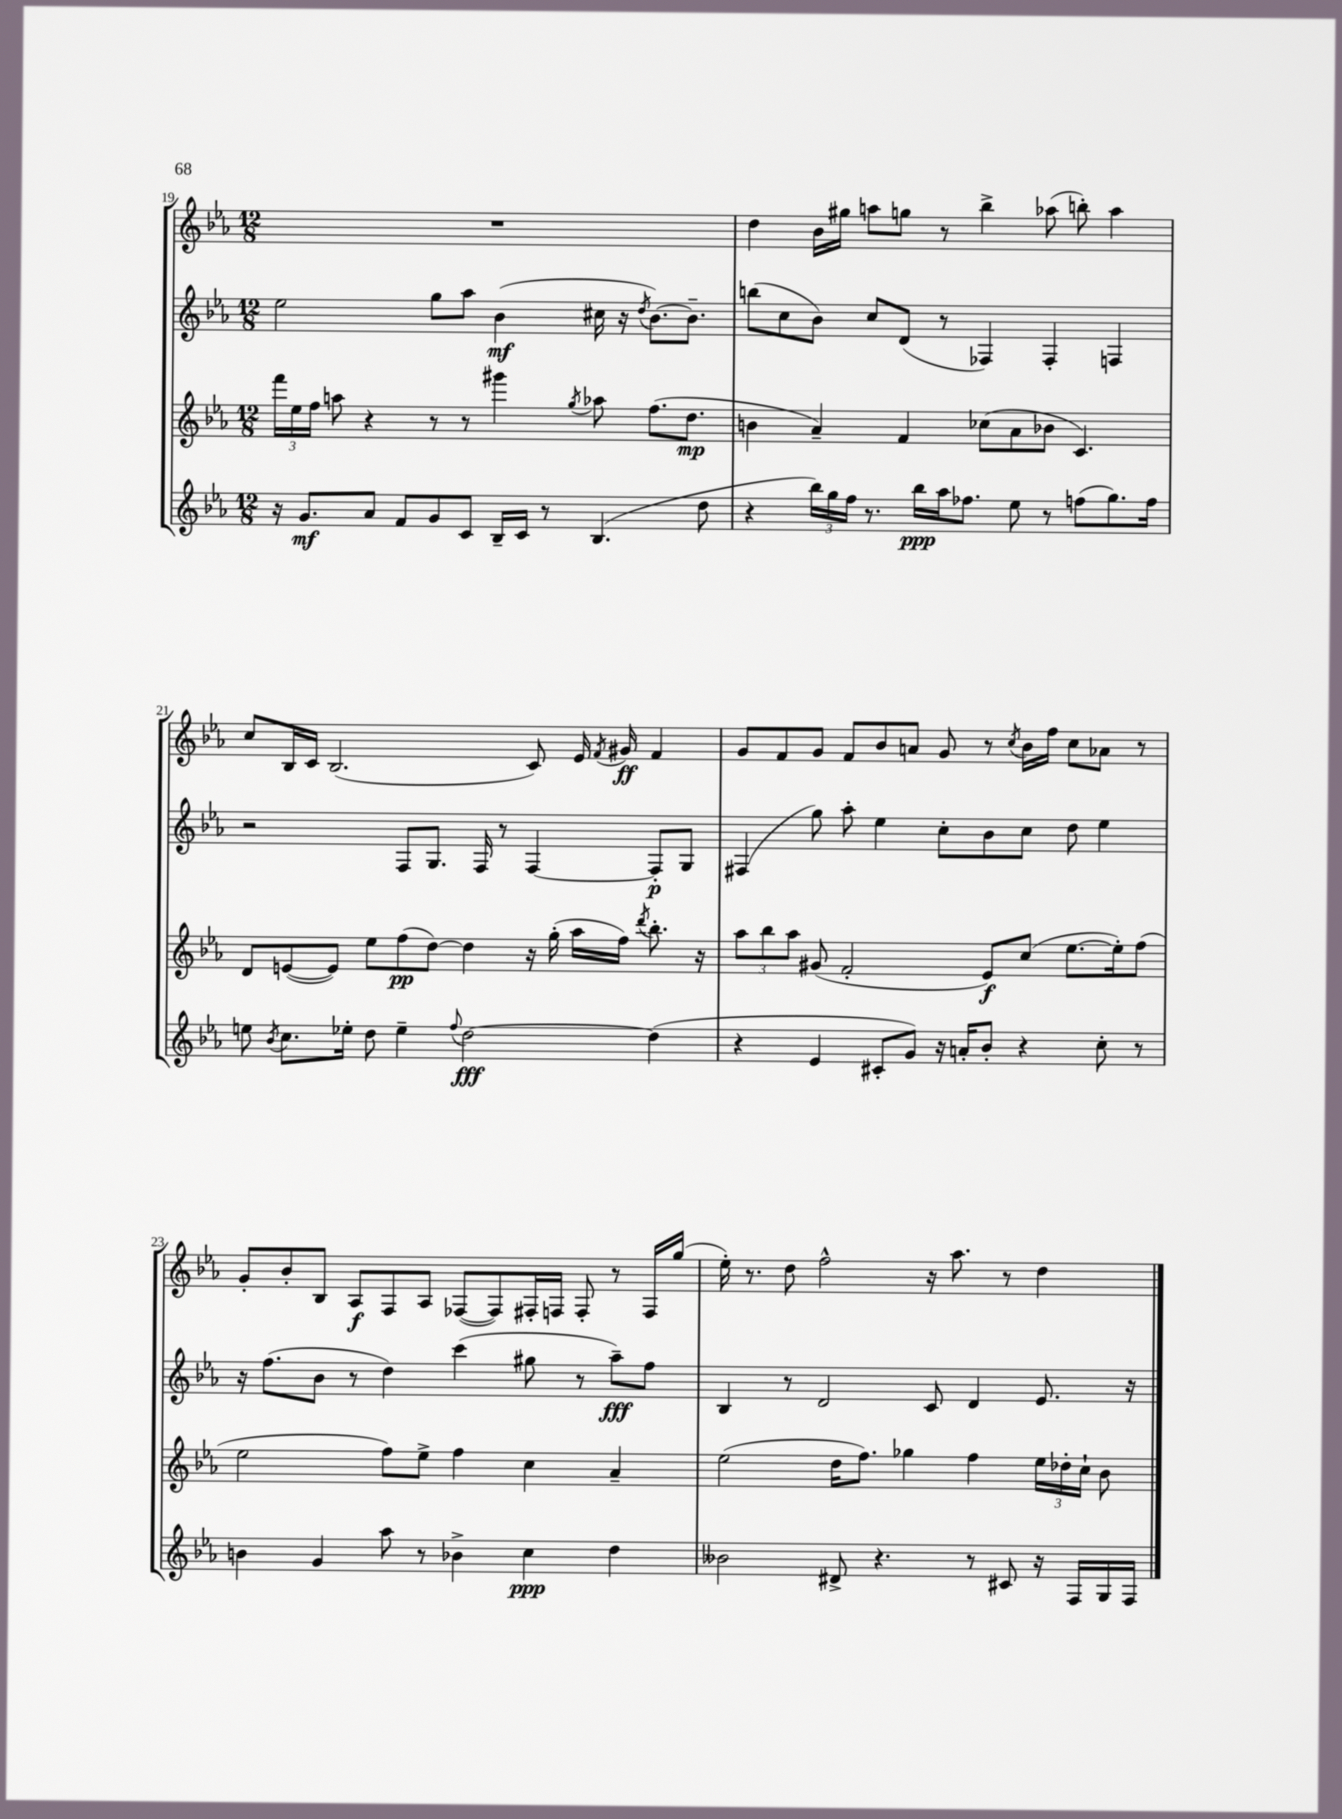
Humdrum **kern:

**kern	**kern	**kern	**kern
*staff4	*staff3	*staff2	*staff1
*clefG2	*clefG2	*clefG2	*clefG2
*k[b-e-a-]	*k[b-e-a-]	*k[b-e-a-]	*k[b-e-a-]
*M12/8	*M12/8	*M12/8	*M12/8
16r	24fff	2ee-	1.r
.	24ee-	.	.
8.g	.	.	.
.	24ff	.	.
.	8aa	.	.
8a-	4r	.	.
8f	.	.	.
8g	8r	8gg	.
8c	8r	8aa-	.
16B-~	4ggg#	(4b-	.
16c	.	.	.
8r	.	.	.
.	8qgg	.	.
(4.B-	8aa-	16cc#	.
.	.	16r	.
.	.	8qdd	.
.	(8.ff	[8.b-)	.
.	8.dd	8.b-~]	.
8dd	.	.	.
=	=	=	=
4r	4b	(8bb	4dd
.	.	8cc	.
24bb-)	4a-~)	8b-)	16b-
24gg	.	.	.
.	.	.	16gg#
24ff	.	.	.
8.r	.	8cc	8aa
.	4f	(8d	8gg
16bb-	.	.	.
16aa-	.	8r	8r
8.ff-	.	.	.
.	(8cc-	4F-)	4bb-^
8ee-	8a-	.	.
8r	8b-	4F-'	(8aa-
(8ff	4.c)	.	8bb')
8.gg)	.	4F	4aa-
16ff	.	.	.
=	=	=	=
8ee	8d	2r	8cc
8qb-	.	.	.
8.cc	([8e	.	16B-
.	.	.	16c
.	8e])	.	(2.B-
16ee-'	.	.	.
8dd	8ee-	.	.
4ee-~	(8ff	8F	.
.	[8dd)	8.G	.
8qqff	.	.	.
[2dd	4dd]	.	.
.	.	16F	.
.	.	8r	.
.	16r	[4F	8c)
.	(16gg'	.	.
.	16aa-	.	16e-
.	.	.	8qf
.	16ff)	.	16g#
.	8qddd	.	.
(4dd]	8.bb-'	8F']	4f
.	.	8G	.
.	16r	.	.
=	=	=	=
4r	12aa-	(4F#	8g
.	12bb-	.	.
.	.	.	8f
.	12aa-	.	.
4e-	(8g#	8gg)	8g
.	2f'	8aa-'	8f
8c#'	.	4ee-	8b-
8g)	.	.	8a
16r	.	8cc'	8g
16a'	.	.	.
8b-'	8e-)	8b-	8r
.	.	.	8qcc
4r	(8cc	8cc	16b-
.	.	.	16ff
.	[8.ee-	8dd	8cc
8cc'	.	4ee-	8a-
.	16ee-'])	.	.
8r	(8ff	.	8r
=	=	=	=
4b	2ee-	16r	8g'
.	.	(8.ff	.
.	.	.	8b-'
4g	.	8b-	8B-
.	.	8r	8A-
8aa-	8ff)	4dd)	8F
8r	8ee-^	.	8A-
4b-^	4ff	(4ccc	([8F-
.	.	.	8F-])
4cc	4cc	8gg#	16F#'
.	.	.	16F
.	.	8r	8F'
4dd	4a-~	8aa-~)	8r
.	.	8ff	16F
.	.	.	(16gg
=	=	=	=
2b--	(2ee-	4B-	16ee-')
.	.	.	8.r
.	.	8r	8dd
.	.	2d	2ff^^
8d#^	16dd	.	.
.	8.ff)	.	.
4.r	.	.	.
.	4gg-	.	.
.	.	8c	16r
.	.	.	8.aa-
8r	4ff	4d	.
8c#	.	.	8r
16r	24ee-	8.e-	4dd
.	24dd-'	.	.
16F	.	.	.
.	24cc`	.	.
16G	8b-	.	.
16F	.	16r	.
==	==	==	==
*-	*-	*-	*-
